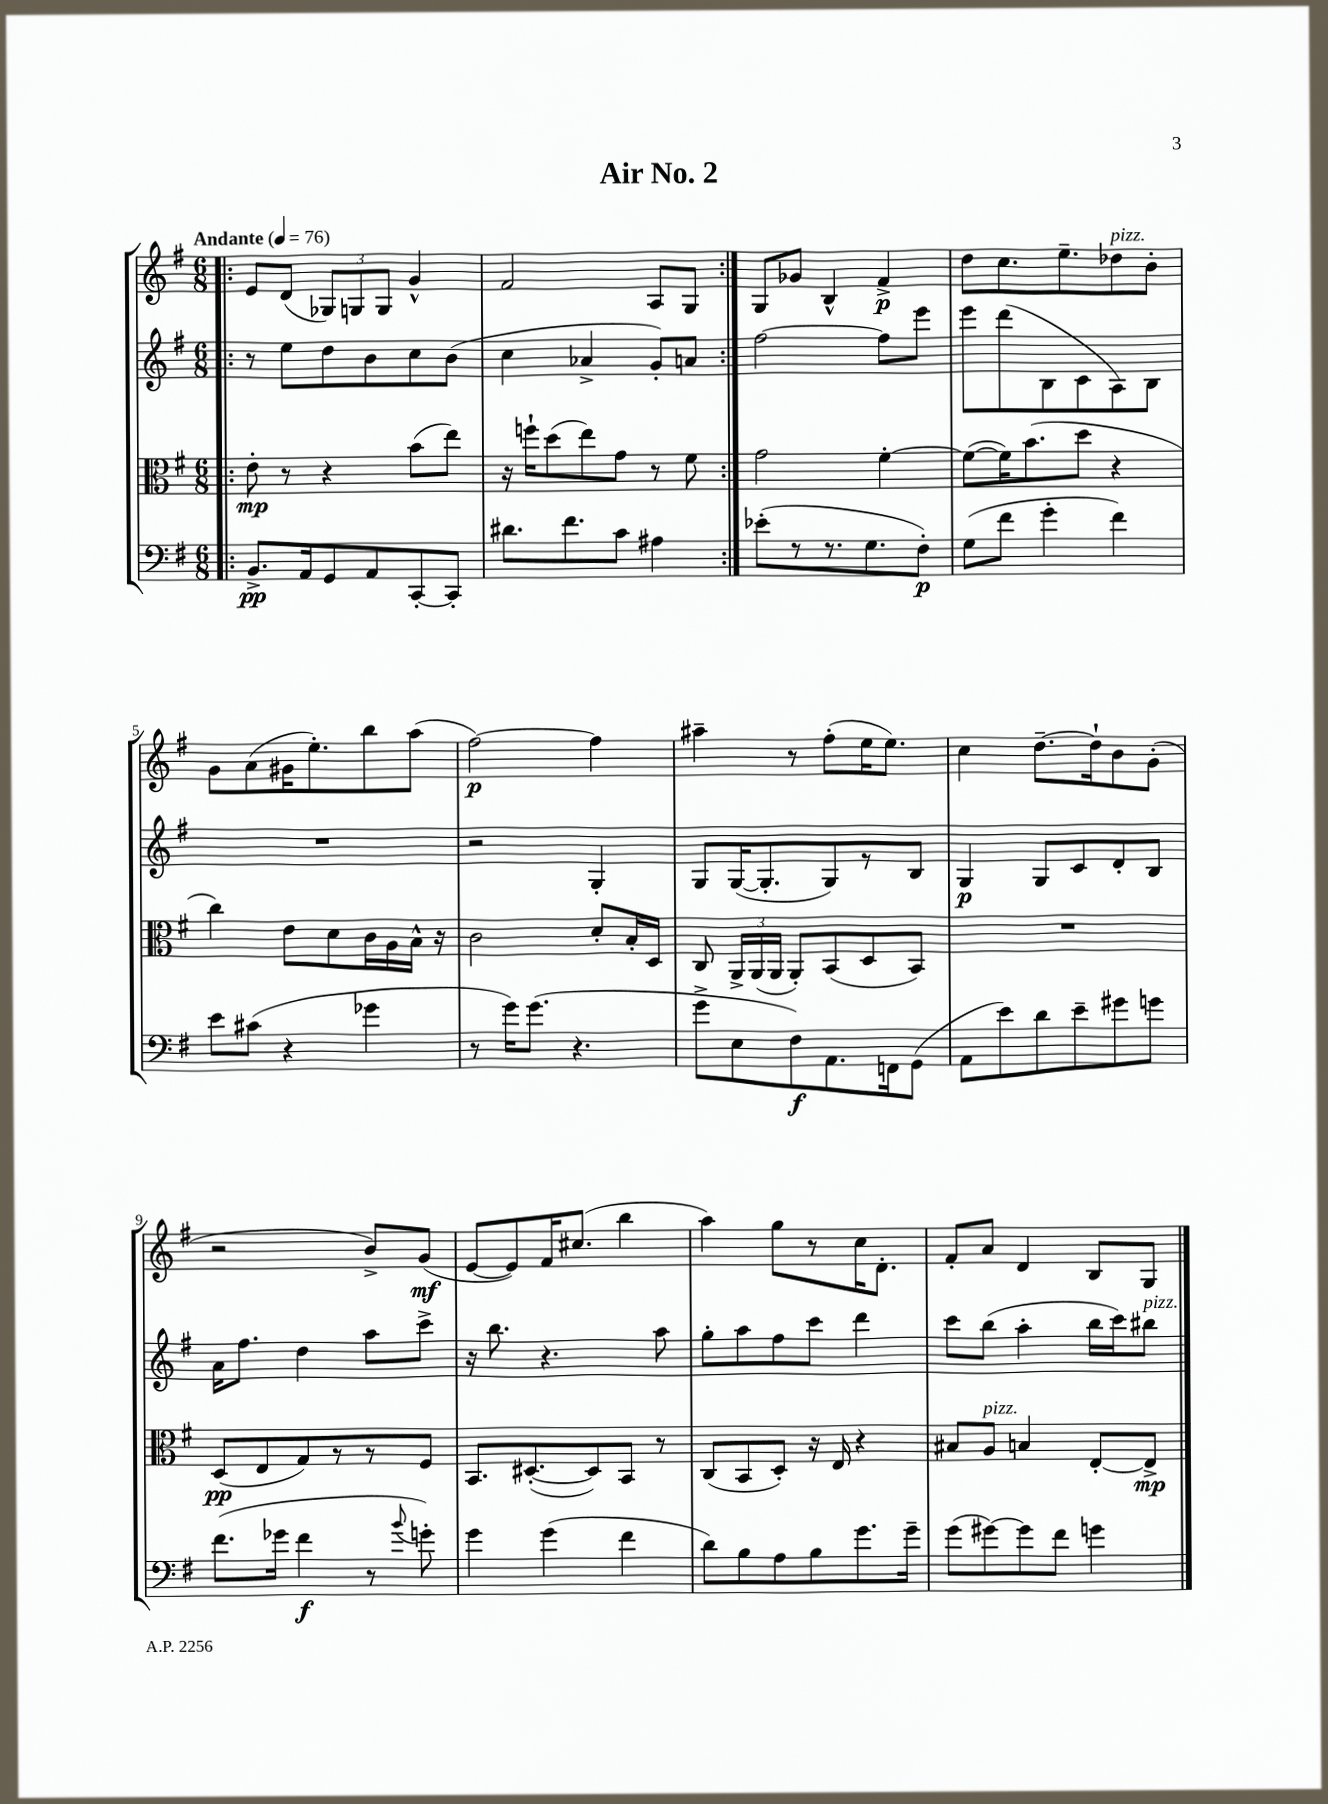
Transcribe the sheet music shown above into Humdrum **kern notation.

**kern	**dynam	**kern	**dynam	**kern	**dynam	**kern	**dynam
*part4	*part4	*part3	*part3	*part2	*part2	*part1	*part1
*staff4	*staff4	*staff3	*staff3	*staff2	*staff2	*staff1	*staff1
*clefF4	*	*clefC3	*	*clefG2	*	*clefG2	*
*k[f#]	*	*k[f#]	*	*k[f#]	*	*k[f#]	*
*M6/8	*	*M6/8	*	*M6/8	*	*M6/8	*
*MM76	*	*MM76	*	*MM76	*	*MM76	*
=1!|:	=1!|:	=1!|:	=1!|:	=1!|:	=1!|:	=1!|:	=1!|:
!	!	!	!	!	!	!LO:TX:a:B:t=Andante	!
8.BB^/L	pp	8e'\	mp	8r	.	8e/L	.
.	.	8r	.	8ee\L	.	(8d/J	.
16AA/k	.	.	.	.	.	.	.
8GG/	.	4r	.	8dd\	.	12G-X/L)	.
.	.	.	.	.	.	12Gn/	.
8AA/	.	.	.	8b\	.	.	.
.	.	.	.	.	.	12G/J	.
[8CC'/	.	(8b\L	.	8cc\	.	4g^^/	.
8CC'/J]	.	8ee\J)	.	(8b\J	.	.	.
=2	=2	=2	=2	=2	=2	=2	=2
8.d#X\L	.	16r	.	4cc\	.	2f#/	.
.	.	16ffn`\KL	.	.	.	.	.
.	.	(8dd\	.	.	.	.	.
8.f#\	.	.	.	.	.	.	.
.	.	8ee\)	.	4a-X^/	.	.	.
8c\J	.	8g\J	.	.	.	.	.
4A#X\	.	8r	.	8g'/L)	.	8A/L	.
.	.	8f#\	.	8an/J	.	8G/J	.
=3:|!	=3:|!	=3:|!	=3:|!	=3:|!	=3:|!	=3:|!	=3:|!
(8e-X'\L	.	2g\	.	[2ff#\	.	8G/L	.
8r	.	.	.	.	.	8g-X/J	.
8.r	.	.	.	.	.	4B^^/	.
8.G\	.	.	.	.	.	.	.
.	.	[4f#'\	.	8ff#\L]	.	4f#^/	p
8F#'\J)	p	.	.	8eee\J	.	.	.
=4	=4	=4	=4	=4	=4	=4	=4
(8G\L	.	(8f#\L_	.	8eee\L	.	8dd\L	.
8f#\J	.	16f#\K])	.	(8ddd\	.	8.cc\	.
.	.	(8.b\	.	.	.	.	.
4g'\	.	.	.	8B\	.	.	.
.	.	.	.	.	.	8.ee~\	.
.	.	8dd\J	.	8c\	.	.	.
!	!	!	!	!	!	!LO:TX:a:i:t=pizz.	!
4f#\)	.	4r	.	8A\)	.	8dd-X\	.
.	.	.	.	8B\J	.	8b'\J	.
!!LO:LB:g=z
=5	=5	=5	=5	=5	=5	=5	=5
8e\L	.	4cc\)	.	2.r	.	8g\L	.
(8c#X\J	.	.	.	.	.	(8a\	.
4r	.	8e\L	.	.	.	16g#X\K	.
.	.	.	.	.	.	8.ee'\)	.
.	.	8d\	.	.	.	.	.
4g-X\	.	16c\L	.	.	.	8bb\	.
.	.	16A\	.	.	.	.	.
.	.	16B^^\JJ	.	.	.	(8aa\J	.
.	.	16r	.	.	.	.	.
=6	=6	=6	=6	=6	=6	=6	=6
8r	.	2c\	.	2r	.	[2ff#\)	p
16g\KL)	.	.	.	.	.	.	.
(8.g\J	.	.	.	.	.	.	.
4.r	.	.	.	.	.	.	.
.	.	8d'/L	.	4G'/	.	4ff#\]	.
.	.	16B'/L	.	.	.	.	.
.	.	16D/JJ	.	.	.	.	.
=7	=7	=7	=7	=7	=7	=7	=7
8g^\L	.	8C/	.	8G/L	.	4aa#X~\	.
8E\	.	24AA^/LL	.	([16G/K	.	.	.
.	.	(24AA/	.	.	.	.	.
.	.	.	.	8.G'/]	.	.	.
.	.	24AA/JJ	.	.	.	.	.
8F#\)	f	8AA'/L)	.	.	.	8r	.
8.AA\	.	(8BB/	.	8G/)	.	(8ff#'\L	.
.	.	8D/	.	8r	.	16ee\K	.
16FFn\k	.	.	.	.	.	8.ee\J)	.
(8GG\J	.	8BB/J)	.	8B/J	.	.	.
=8	=8	=8	=8	=8	=8	=8	=8
8AA\L	.	2.r	.	4G/	p	4cc\	.
8e\)	.	.	.	.	.	.	.
8d\	.	.	.	8G/L	.	[8.dd~\L	.
8e~\	.	.	.	8c/	.	.	.
.	.	.	.	.	.	16dd`\k]	.
8g#X\	.	.	.	8d'/	.	8b\	.
8gn\J	.	.	.	8B/J	.	(8g'\J	.
!!LO:LB:g=z
=9	=9	=9	=9	=9	=9	=9	=9
(8.f#\L	.	(8D/L	pp	16a\KL	.	2r	.
.	.	.	.	8.ff#\J	.	.	.
.	.	8E/	.	.	.	.	.
16g-X\Jk	.	.	.	.	.	.	.
4f#\	f	8G/)	.	4dd\	.	.	.
.	.	8r	.	.	.	.	.
8r	.	8r	.	8aa\L	.	8b^/L)	.
8qqb/	.	.	.	.	.	.	.
8gn'\)	.	8F#/J	.	8ccc^\J	.	(8g/J	mf
=10	=10	=10	=10	=10	=10	=10	=10
4g\	.	8.BB/L	.	16r	.	[8e/L	.
.	.	.	.	8.bb\	.	.	.
.	.	.	.	.	.	8e/])	.
.	.	([8.D#X'/	.	.	.	.	.
(4g\	.	.	.	4.r	.	16f#/K	.
.	.	.	.	.	.	(8.cc#X/J	.
.	.	8D#/])	.	.	.	.	.
4f#\	.	8BB/J	.	.	.	4bb\	.
.	.	8r	.	8aa\	.	.	.
=11	=11	=11	=11	=11	=11	=11	=11
8d\L)	.	(8C/L	.	8gg'\L	.	4aa\)	.
8B\	.	8BB/	.	8aa\	.	.	.
8A\	.	8D'/J)	.	8ff#\	.	8gg\L	.
8B\	.	16r	.	8ccc\J	.	8r	.
.	.	16E/	.	.	.	.	.
8.g\	.	4r	.	4ddd\	.	16cc\K	.
.	.	.	.	.	.	8.d'\J	.
16g~\Jk	.	.	.	.	.	.	.
=12	=12	=12	=12	=12	=12	=12	=12
(8g\L	.	8B#X/L	.	8ccc\L	.	8f#'/L	.
!	!	!LO:TX:a:i:t=pizz.	!	!	!	!	!
[8g#X\)	.	8A/J	.	(8bb\J	.	8a/J	.
8g#\]	.	4Bn/	.	4aa'\	.	4d/	.
8f#\J	.	.	.	.	.	.	.
4gn\	.	[8E'/L	.	16bb\LL	.	8B/L	.
.	.	.	.	16ccc\J)	.	.	.
!	!	!	!	!LO:TX:a:i:t=pizz.	!	!	!
.	.	8E^/J]	mp	8bb#X\J	.	8G/J	.
==	==	==	==	==	==	==	==
*-	*-	*-	*-	*-	*-	*-	*-
